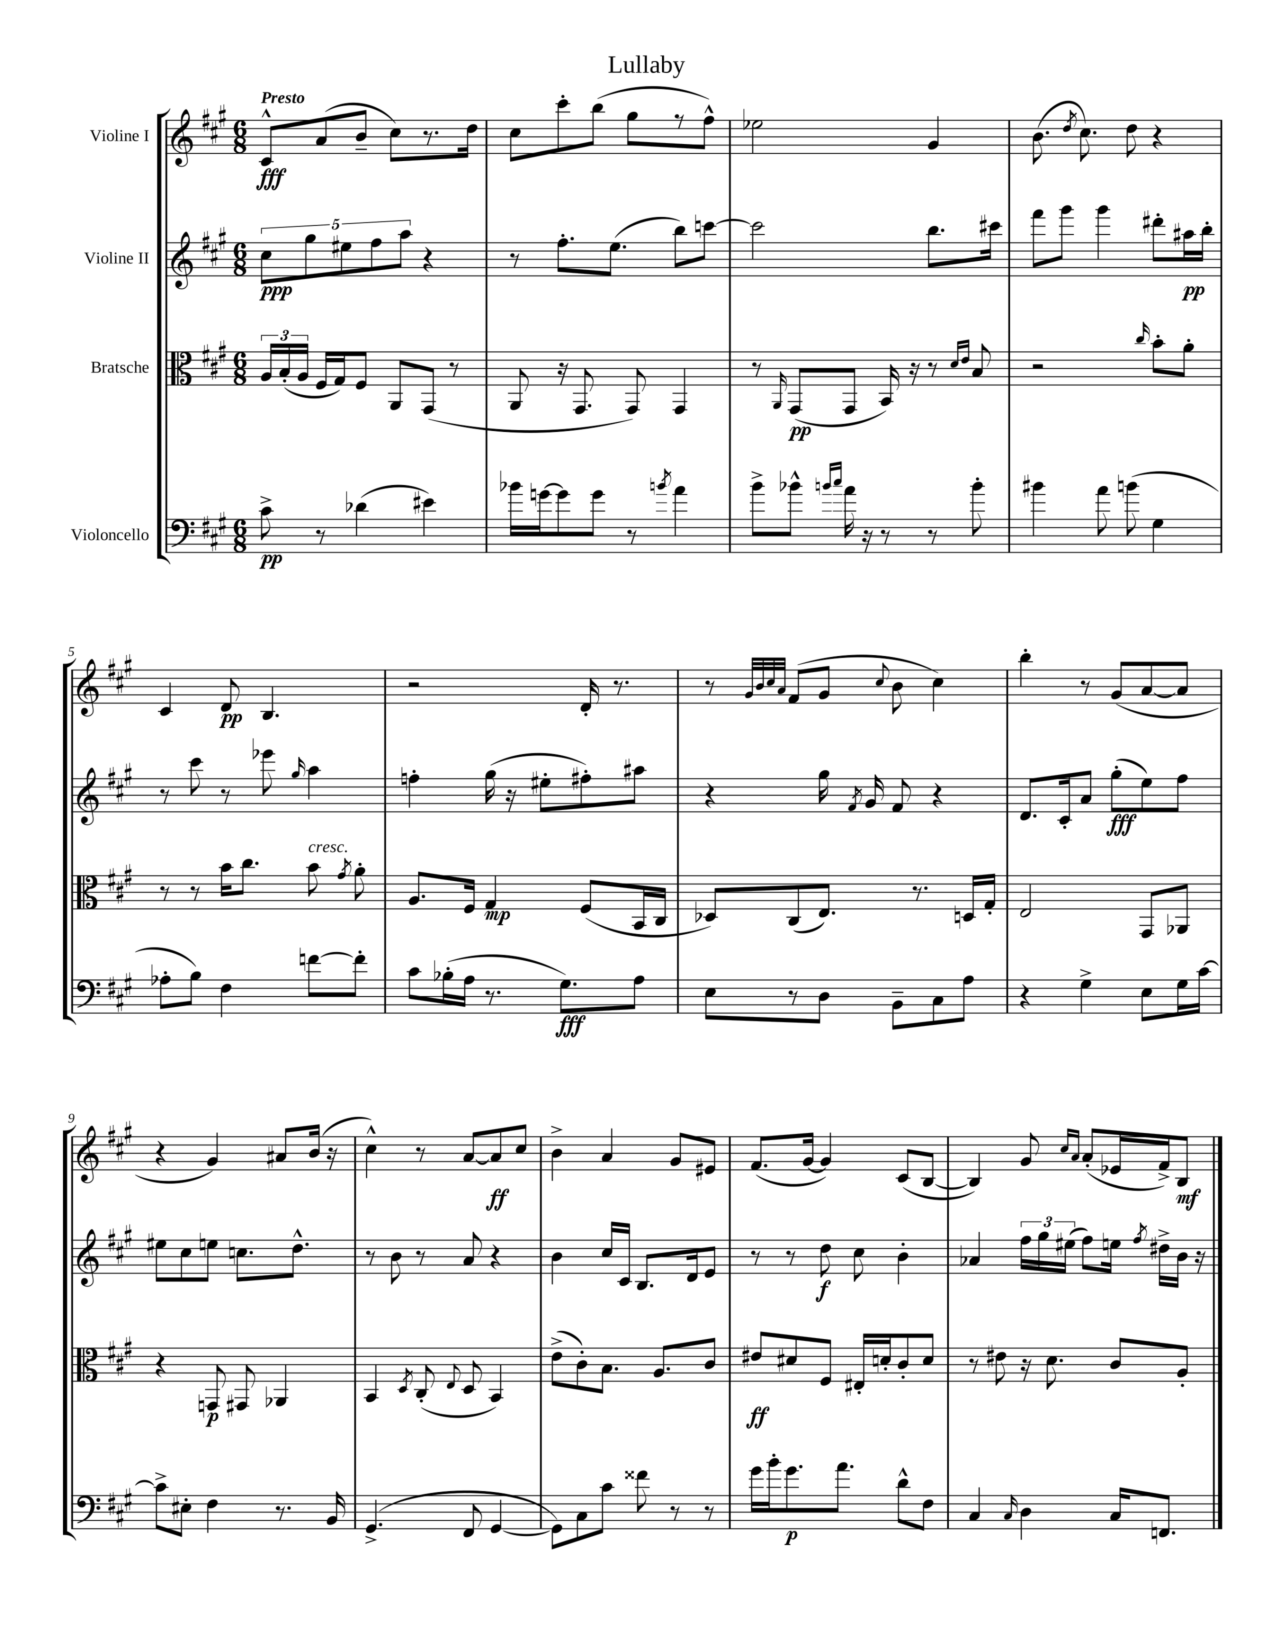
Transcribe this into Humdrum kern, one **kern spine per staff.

**kern	**kern	**kern	**kern
*staff4	*staff3	*staff2	*staff1
*clefF4	*clefC3	*clefG2	*clefG2
*k[f#c#g#]	*k[f#c#g#]	*k[f#c#g#]	*k[f#c#g#]
*M6/8	*M6/8	*M6/8	*M6/8
8c#^	24A	10cc#	8c#^^
.	(24B'	.	.
.	24A	.	.
.	.	10gg#	.
8r	16F#	.	(8a
.	16G#)	.	.
.	.	10ee#	.
(4d-	8F#	.	8b~
.	.	10ff#	.
.	8AA	.	8cc#)
.	.	10aa	.
4e#)	(8GG#	4r	8.r
.	8r	.	.
.	.	.	16dd
=	=	=	=
16b-	8AA	8r	8cc#
[16g	.	.	.
8g]	16r	8.ff#'	8ccc#'
.	8.GG#	.	.
8g	.	.	(8bb
.	.	(8.ee	.
8r	8GG#)	.	8gg#
8qb	.	.	.
4a	4GG#	8bb)	8r
.	.	[8ccc	8ff#^^)
=	=	=	=
8b^	8r	2ccc]	2ee-
.	16qqAA	.	.
8b-^^	(8GG#	.	.
16qqb	.	.	.
16qqcc#	.	.	.
16a	8GG#	.	.
16r	.	.	.
8r	16BB)	.	.
.	16r	.	.
8r	8r	8.bb	4g#
.	16qqd	.	.
.	16qqe	.	.
8b'	8B	.	.
.	.	16ccc#	.
=	=	=	=
4b#	2r	8fff#	(8.b
.	.	8ggg#	.
.	.	.	8qdd
.	.	.	8.cc#)
8a	.	4ggg#	.
(8b	.	.	8dd
.	16qqcc#	.	.
4G#	8b'	8ddd#'	4r
.	8a'	16aa#	.
.	.	16bb'	.
=	=	=	=
8A-'	8r	8r	4c#
8B)	8r	8ccc#	.
4F#	16b	8r	8d
.	8.cc#	.	.
.	.	8eee-	4.B
.	.	16qqgg#	.
[8f	8b	4aa	.
.	8qg#	.	.
8f']	8a'	.	.
=	=	=	=
8c#	8.A	4ff'	2r
(16B-'	.	.	.
16A	16F#	.	.
8.r	4G#	(16gg#	.
.	.	16r	.
.	.	8ee#'	.
8.G#)	.	.	.
.	(8F#	8ff#')	16d'
.	.	.	8.r
8A	16BB	8aa#	.
.	16C#	.	.
=	=	=	=
8E	8D-)	4r	8r
.	.	.	32qqg#
.	.	.	32qqb
.	.	.	32qqcc#
.	.	.	32qqa
8r	(8C#	.	(8f#
8D	8.E)	16gg#	8g#
.	.	8qf#	.
.	.	16g#	.
.	.	.	8qqcc#
8BB~	.	8f#	8b
.	8.r	.	.
8C#	.	4r	4cc#)
8A	16D	.	.
.	16G#'	.	.
=	=	=	=
4r	2E	8.d	4bb'
.	.	16c#'	.
4G#^	.	8a	8r
.	.	(8gg#'	(8g#
8E	8GG#	8ee)	[8a
16G#	8AA-	8ff#	8a]
[16c#	.	.	.
=	=	=	=
8c#^]	4r	8ee#	4r
8E#'	.	8cc#	.
4F#	8GG	8ee	4g#)
.	8GG#	8.cc	.
8.r	4AA-	.	8a#
.	.	8.dd^^	.
.	.	.	(16b
16BB	.	.	16r
=	=	=	=
(4.GG#^	4BB	8r	4cc#^^)
.	.	8b	.
.	8qD	.	.
.	(8C#'	8r	8r
.	8qqE	.	.
8FF#	8D	8a	[8a
[4GG#	4BB)	4r	8a]
.	.	.	8cc#
=	=	=	=
8GG#])	(8e^	4b	4b^
8C#	8c#')	.	.
8c#	8.B	16cc#	4a
.	.	16c#	.
8f##	.	8.B	.
.	8.A	.	.
8r	.	.	8g#
.	.	16d	.
8r	8c#	8e	8e#
=	=	=	=
16g#	8e#	8r	(8.f#
16b'	.	.	.
8.g#	8d#	8r	.
.	.	.	[16g#
.	8F#	8dd	4g#])
8.a	.	.	.
.	16E#'	8cc#	.
.	16d'	.	.
8d^^	8c#'	4b'	(8c#
8F#	8d	.	[8B
=	=	=	=
4C#	8r	4a-	4B])
.	8e#	.	.
16qqC#	.	.	.
4D	16r	24ff#	8g#
.	.	24gg#	.
.	8.d	.	.
.	.	(24ee#	.
.	.	.	16qqcc#
.	.	.	16qqa
.	.	8ff#)	(8a'
16C#	8c#	16ee	16e-
.	.	8qff#	.
8.FF	.	16dd#^	16f#^)
.	8A'	16b	8B
.	.	16r	.
==	==	==	==
*-	*-	*-	*-
